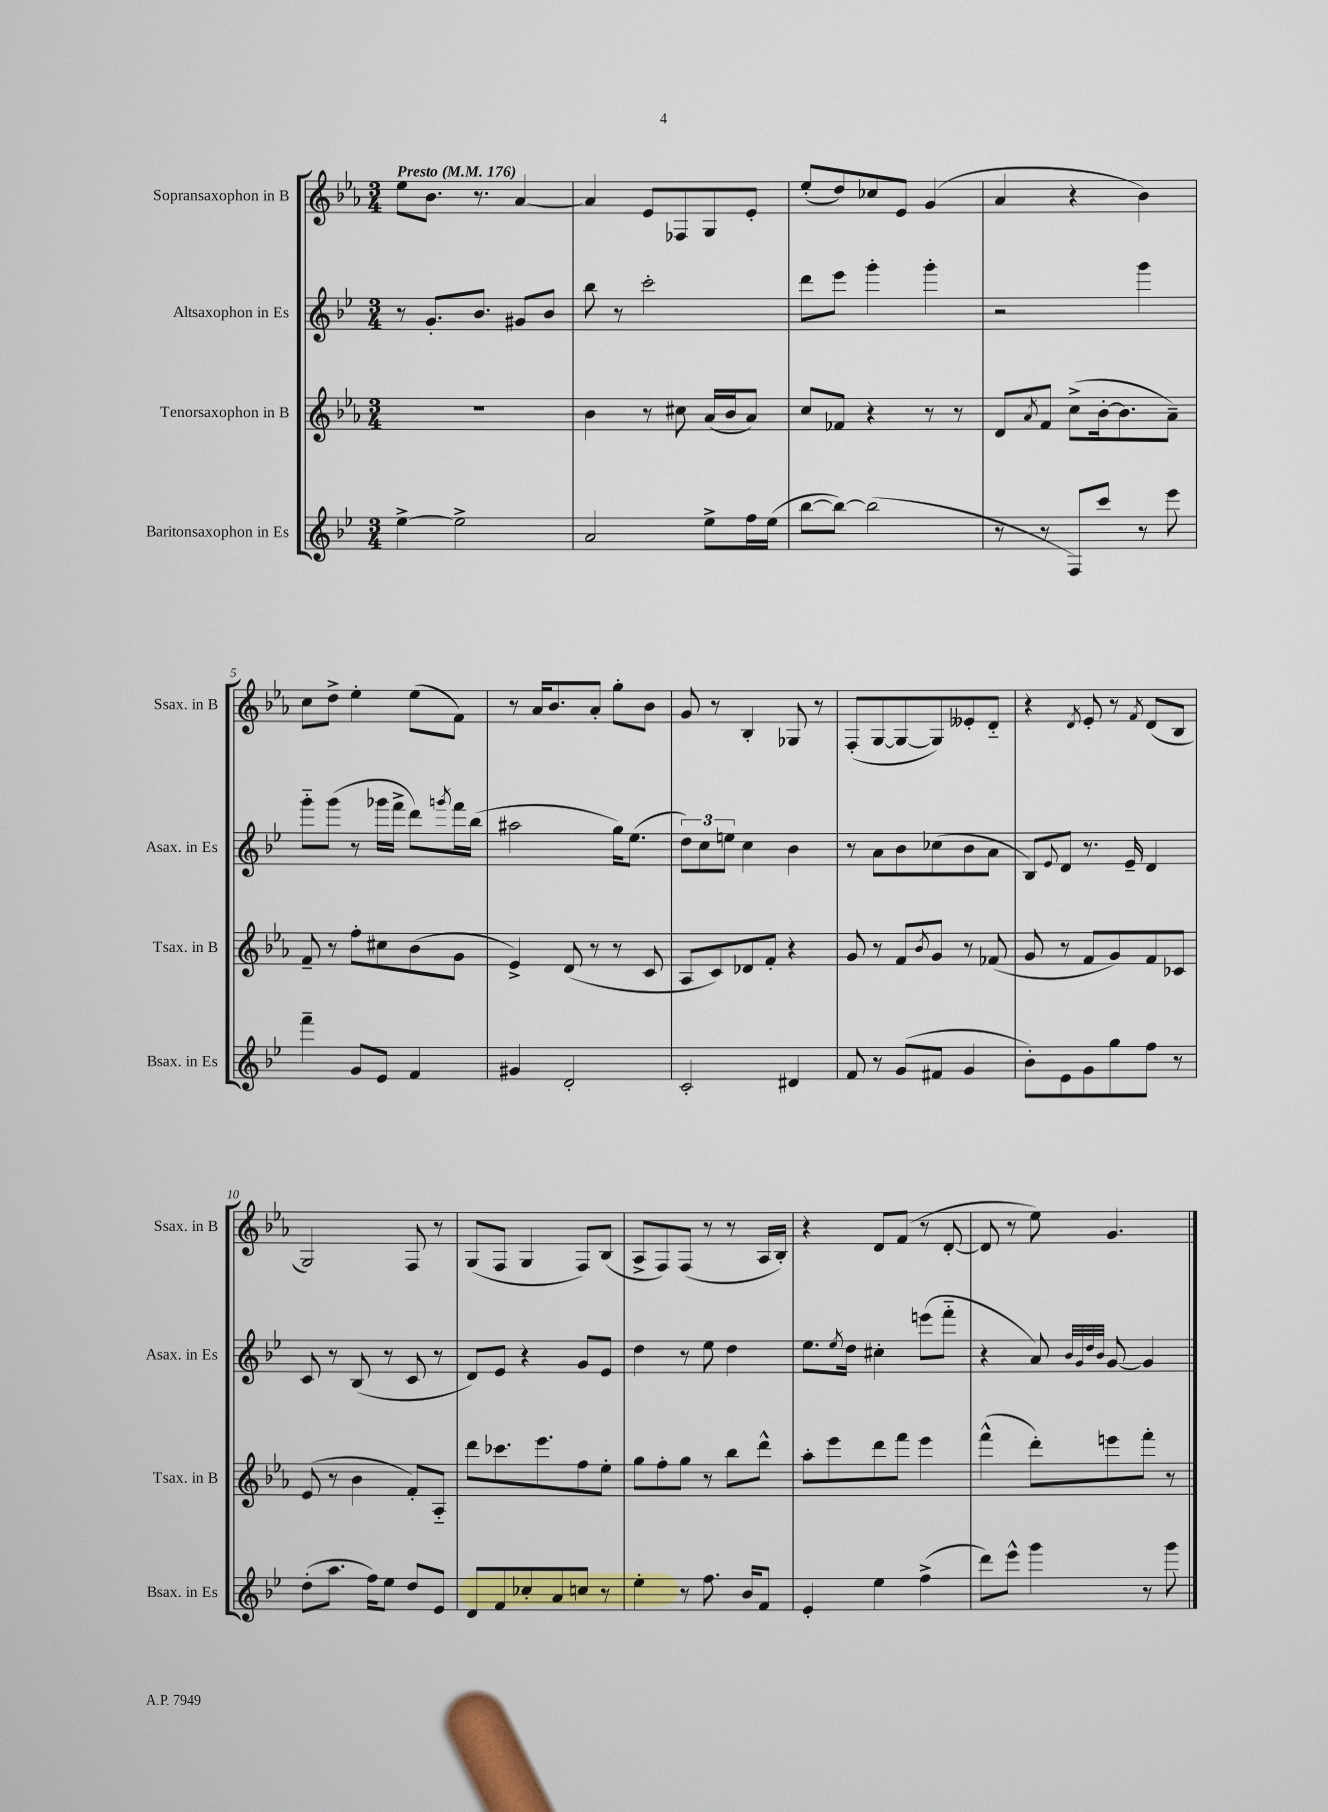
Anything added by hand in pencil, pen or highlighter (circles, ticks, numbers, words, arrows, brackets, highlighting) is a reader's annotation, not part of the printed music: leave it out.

**kern	**kern	**kern	**kern
*part4	*part3	*part2	*part1
*staff4	*staff3	*staff2	*staff1
*I"Baritonsaxophon in Es	*I"Tenorsaxophon in B	*I"Altsaxophon in Es	*I"Sopransaxophon in B
*I'Bsax. in Es	*I'Tsax. in B	*I'Asax. in Es	*I'Ssax. in B
*clefG2	*clefG2	*clefG2	*clefG2
*k[b-e-]	*k[b-e-a-]	*k[b-e-]	*k[b-e-a-]
*M3/4	*M3/4	*M3/4	*M3/4
*MM176	*MM176	*MM176	*MM176
=1	=1	=1	=1
!	!	!	!LO:TX:a:B:t=Presto
[4ee-^\	2.r	8r	8ee-\L
.	.	8.g'/L	8.b-\J
2ee-^\]	.	.	.
.	.	8.b-/J	8.r
.	.	8g#X/L	[4a-/
.	.	8b-/J	.
=2	=2	=2	=2
2a/	4b-\	8bb-\	4a-/]
.	.	8r	.
.	8r	2ccc'\	8e-/L
.	8cc#X\	.	8F-X/
8ee-^\L	(16a-/LL	.	8G/
.	16b-/J	.	.
16ff\L	8a-/J)	.	8e-'/J
(16ee-\JJ	.	.	.
=3	=3	=3	=3
[8bb-\L	8cc/L	8ddd\L	(8ee-'/L
8bb-\J_)	8f-X/J	8eee-\J	8dd/)
(2bb-\]	4r	4ggg'\	8cc-X/
.	.	.	8e-/J
.	8r	4ggg'\	(4g/
.	8r	.	.
=4	=4	=4	=4
8r	8d/L	2r	4a-/
.	8qa-/	.	.
8r	8f/J	.	.
8F/L)	(8cc^\L	.	4r
8ccc/J	[16b-'\k	.	.
.	8.b-\]	.	.
8r	.	4ggg\	4b-\)
8eee-\	8a-~\J)	.	.
!!LO:LB:g=z
=5	=5	=5	=5
4fff~\	8f~/	8ggg\L	8cc\L
.	8r	(8ggg\J	8dd^\J
8g/L	8ff'\L	8r	4ee-'\
8e-/J	8cc#X\	16ggg-X\LL	.
.	.	16fff^\JJ	.
4f/	(8b-\	8ddd\L)	(8ee-\L
.	.	8qgggn/	.
.	8g\J	16fff\L	8f\J)
.	.	(16bb-\JJ	.
=6	=6	=6	=6
4g#X/	4e-^/)	2aa#X\	8r
.	.	.	16a-/KL
.	.	.	8.b-/
2d'/	(8d/	.	.
.	8r	.	8a-'/J
.	8r	16gg\KL)	8gg'\L
.	.	(8.ee-\J	.
.	8c/	.	8b-\J
=7	=7	=7	=7
2c'/	8A-/L	12dd\L)	8g/
.	.	12cc\	.
.	8c/)	.	8r
.	.	12een\J	.
.	8d-X/	4cc\	4B-'/
.	8f'/J	.	.
4d#X/	4r	4b-\	8G-X/
.	.	.	8r
=8	=8	=8	=8
8f/	8g/	8r	(8F'/L
8r	8r	8a\L	[8G/
(8g/L	8f/L	8b-\	8G/_
.	8qb-/	.	.
8f#X/J	8g/J	(8cc-X\	8G/])
4g/	8r	8b-\	8e--X'/
.	(8f-X/	8a\J	8d/J
=9	=9	=9	=9
8b-'\L)	8g/	8B-/L)	4r
.	.	8qqe-/	.
8e-\	8r	8d/J	.
.	.	.	8qd/
8g\	8f/L	8.r	8e-'/
8gg\	8g/)	.	8r
.	.	16e-~/	.
.	.	.	8qf/
8ff\J	8f/	4d/	(8d/L
8r	8c-X/J	.	8B-/J
!!LO:LB:g=z
=10	=10	=10	=10
(8dd'\L	(8e-/	8c/	2G/)
8.aa\J	8r	8r	.
.	4b-\	(8B-/	.
16ff\KL)	.	.	.
8ee-\J	.	8r	.
8dd/L	8f'/L)	8c/	8F/
8e-/J	8A-/J	8r	8r
=11	=11	=11	=11
8d/L	8ddd\L	8d/L)	(8G/L
8f/	8.ccc-X\	8e-/J	8F/J
8cc-X'/	.	4r	4G/
.	8.eee-\	.	.
8a/	.	.	.
8ccn/J	8ff\	8g/L	8F/L)
8r	8ee-'\J	8e-/J	(8B-/J
=12	=12	=12	=12
4ee-'\	8gg\L	4dd\	8A-^/L
.	8ff'\	.	8F/)
8r	8gg\J	8r	(8F/J
8.ff\	8r	8ee-\	8r
.	8bb-\L	4dd\	8r
16b-/KL	.	.	.
8f/J	8ddd^^\J	.	16A-/LL
.	.	.	16B-'/JJ)
=13	=13	=13	=13
4e-'/	8aa-'\L	8.ee-\L	4r
.	8eee-\	.	.
.	.	8qee-/	.
.	.	16dd\Jk	.
4ee-\	8ddd\	4cc#X'\	8d/L
.	8fff\J	.	(8f/J
(4ff^\	4eee-\	(8eeen\L	8r
.	.	8fff\J	[8d'/
=14	=14	=14	=14
8ddd\L)	(4fff^^\	4r	8d/]
8eee-^^\J	.	.	8r
4ggg\	8ddd'\L)	8a/)	8ee-\)
.	.	32qqb-/LLL	.
.	.	32qqg/	.
.	.	32qqdd/	.
.	.	32qqb-/JJJ	.
.	8eeen\	[8g/	4.g/
8r	8fff'\J	4g/]	.
8ggg\	8r	.	.
==	==	==	==
*-	*-	*-	*-
